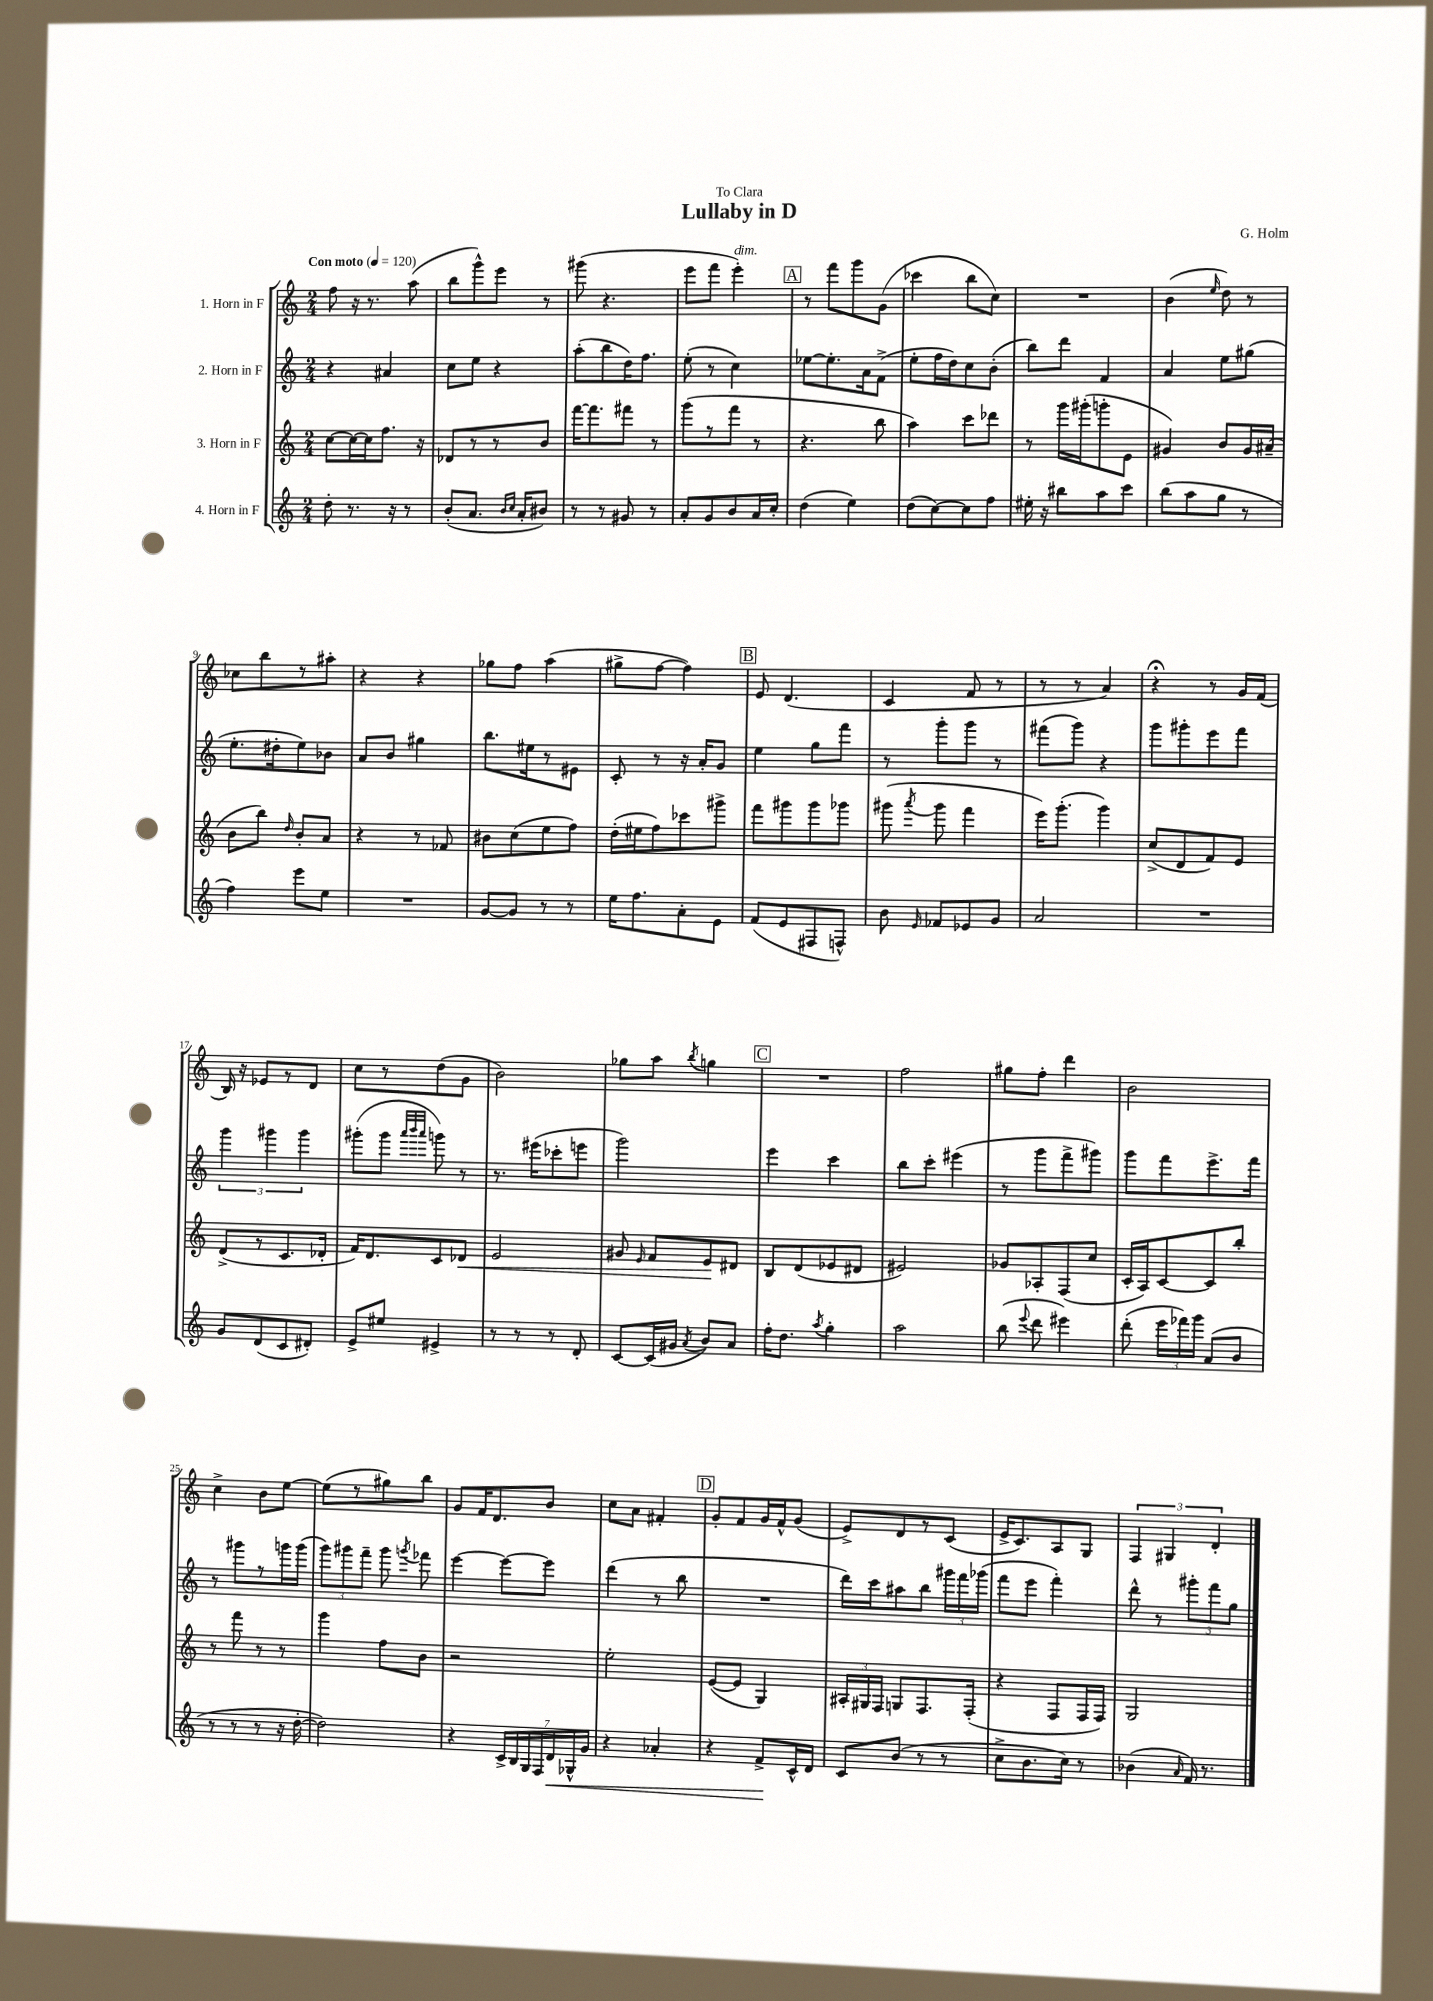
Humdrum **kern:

**kern	**dynam	**kern	**dynam	**kern	**kern
*part4	*part4	*part3	*part3	*part2	*part1
*staff4	*staff4	*staff3	*staff3	*staff2	*staff1
*I"4. Horn in F	*	*I"3. Horn in F	*	*I"2. Horn in F	*I"1. Horn in F
*clefG2	*	*clefG2	*	*clefG2	*clefG2
*k[]	*	*k[]	*	*k[]	*k[]
*M2/4	*	*M2/4	*	*M2/4	*M2/4
*MM120	*	*MM120	*	*MM120	*MM120
=1	=1	=1	=1	=1	=1
!	!	!	!	!	!LO:TX:a:B:t=Con moto
8dd'\	.	[8cc\L	.	4r	8ff\
8.r	.	16cc\L_	.	.	16r
.	.	16cc\J]	.	.	8.r
.	.	8.ff\J	.	4a#X/	.
16r	.	.	.	.	.
8r	.	.	.	.	(8aa\
.	.	16r	.	.	.
=2	=2	=2	=2	=2	=2
(8b'/L	.	8d-X/L	.	8cc\L	8bb\L
8.a/J	.	8r	.	8ee\J	8ggg^^\)
.	.	8r	.	4r	8eee\J
16qqb/LL	.	.	.	.	.
16qqcc/JJ	.	.	.	.	.
16a'/KL	.	.	.	.	.
8b#X/J)	.	8b/J	.	.	8r
=3	=3	=3	=3	=3	=3
8r	.	[16fff\KL	.	(8aa'\L	(8ggg#X\
.	.	8.fff\]	.	.	.
8r	.	.	.	8bb\	4.r
8g#X/	.	8fff#X\J	.	16dd\K)	.
.	.	.	.	8.ff\J	.
8r	.	8r	.	.	.
=4	=4	=4	=4	=4	=4
8a'/L	.	(8ggg\L	.	(8ee'\	8eee\L
8g/	.	8r	.	8r	8fff\J
!	!	!	!	!	!LO:TX:a:i:t=dim.
8b/	.	8fff\J	.	4cc\)	4eee'\)
16a/L	.	8r	.	.	.
16cc'/JJ	.	.	.	.	.
!!LO:REH:place=s1:t=A
=5	=5	=5	=5	=5	=5
(4dd\	.	4.r	.	[8ee-X\L	8r
.	.	.	.	8.ee-'\]	8fff\L
4ee\)	.	.	.	.	8ggg\
.	.	.	.	16a\k	.
.	.	8bb\	.	(8f^\J	(8g\J
=6	=6	=6	=6	=6	=6
(8dd\L	.	4aa\)	.	8ee'\L	4ccc-X\
[8cc\)	.	.	.	16ff\L	.
.	.	.	.	16dd\J)	.
8cc\]	.	8ccc\L	.	8cc\	8bb\L
8ff\J	.	8ddd-X\J	.	(8b'\J	8cc\J)
=7	=7	=7	=7	=7	=7
16ee#X'\	.	8r	.	8bb\L)	2r
16r	.	.	.	.	.
8bb#X\L	.	16ggg\LL	.	8ddd\J	.
.	.	(16ggg#X'\J	.	.	.
8aa\	.	8gggn'\	.	4f/	.
8ccc\J	.	8e\J	.	.	.
=8	=8	=8	=8	=8	=8
(8bb\L	.	4g#X/)	.	4a/	(4b\
8aa\	.	.	.	.	.
.	.	.	.	.	16qqee/
8gg\J	.	8b/L	.	8ee\L	8dd\)
8r	.	16g#/L	.	(8gg#X\J	8r
.	.	(16a#X~/JJ	.	.	.
!!LO:LB:g=z
=9	=9	=9	=9	=9	=9
4ff\)	.	8b\L	.	8.ee'\L	8cc-X\L
.	.	8bb\J)	.	.	8bb\
.	.	.	.	16dd#X'\k	.
.	.	16qqdd/	.	.	.
8eee\L	.	8b'/L	.	8ee\)	8r
8ee\J	.	8a/J	.	8b-X\J	8aa#X'\J
=10	=10	=10	=10	=10	=10
2r	.	4r	.	8a/L	4r
.	.	.	.	8b/J	.
.	.	8r	.	4gg#X\	4r
.	.	8f-X/	.	.	.
=11	=11	=11	=11	=11	=11
[8g/L	.	8b#X\L	.	8.bb\L	8gg-X\L
8g/J]	.	(8cc\	.	.	8ff\J
.	.	.	.	16ee#X\k	.
8r	.	8ee\	.	8r	(4aa\
8r	.	8ff\J)	.	8e#X\J	.
=12	=12	=12	=12	=12	=12
16ee\KL	.	(16dd'\LL	.	8c'/	8gg#X^\L
8.ff\	.	16ee#X\J	.	.	.
.	.	8ff\)	.	8r	[8ff\J
8a'\	.	8ccc-X\	.	16r	4ff\])
.	.	.	.	16a'/KL	.
8e\J	.	8ggg#X^\J	.	8g/J	.
!!LO:REH:place=s1:t=B
=13	=13	=13	=13	=13	=13
(8f/L	.	8fff\L	.	4ee\	8e/
8e/	.	8ggg#X\	.	.	(4.d/
8F#X/	.	8ggg#\	.	8gg\L	.
8Fn^^/J)	.	8ggg-X\J	.	8fff\J	.
=14	=14	=14	=14	=14	=14
8b\	.	(8ggg#X\	.	8r	4c/
16qqe/	.	8qaaa/	.	.	.
8f-X/L	.	8ggg#\	.	8ggg'\L	.
8e-X/	.	4fff\	.	8ggg\J	8f/
8g/J	.	.	.	8r	8r
=15	=15	=15	=15	=15	=15
2a/	.	16eee\KL)	.	(8fff#X\L	8r
.	.	(8.ggg'\J	.	.	.
.	.	.	.	8ggg\J)	8r
.	.	4ggg\)	.	4r	4a/)
=16	=16	=16	=16	=16	=16
2r	.	(8cc^/L	.	8ggg\L	4r;<
.	.	8d/	.	8ggg#X'\	.
.	.	8f/)	.	8eee\	8r
.	.	8e/J	.	8fff\J	16g/LL
.	.	.	.	.	(16f/JJ
!!LO:LB:g=z
=17	=17	=17	=17	=17	=17
8g/L	.	(8d^/L	.	6ggg\	16B/)
.	.	.	.	.	16r
(8d/	.	8r	.	.	8e-X/L
.	.	.	.	6ggg#X\	.
8c/	.	8.c/	.	.	8r
.	.	.	.	6ggg#\	.
8d#X'/J)	.	.	.	.	8d/J
.	.	16d-X'/Jk	.	.	.
=18	=18	=18	=18	=18	=18
8e^/L	.	16f/KL)	.	(8ggg#X'\L	8cc\L
.	.	8.d/	.	.	.
8ee#X/J	.	.	.	8ggg#\J	8r
.	.	.	.	32qqaaa/LLL	.
.	.	.	.	32qqbbb/	.
.	.	.	.	32qqaaa/JJJ	.
4e#X^/	.	8c/	.	8gggn\)	(8dd\
!	!	!	!LO:HP:b	!	!
.	.	8d-X/J	<	8r	8g\J
=19	=19	=19	=19	=19	=19
8r	.	2e/	.	8.r	2b\)
8r	.	.	.	.	.
.	.	.	.	(16eee#X\KL	.
8r	.	.	.	8ccc-X'\	.
8d'/	.	.	.	8eeen\J	.
=20	=20	=20	=20	=20	=20
[8c/L	.	8g#X/	.	2ggg\)	8gg-X\L
.	.	16qqe/	.	.	.
(16c/L]	.	8f/L	.	.	8aa\J
16g#X/JJ	.	.	.	.	.
8qa/	.	.	.	.	8qbb/
8b/L)	.	8e/	.	.	4ggn\
8a/J	.	8d#X/J	[	.	.
!!LO:REH:place=s1:t=C
=21	=21	=21	=21	=21	=21
16ff'\KL	.	8B/L	.	4eee\	2r
8.dd\J	.	.	.	.	.
.	.	(8d/	.	.	.
8qaa/	.	.	.	.	.
4gg'\	.	8e-X/	.	4ccc\	.
.	.	8d#X/J	.	.	.
=22	=22	=22	=22	=22	=22
2aa\	.	2e#X/)	.	8bb\L	2ff\
.	.	.	.	8ccc'\J	.
.	.	.	.	(4eee#X\	.
=23	=23	=23	=23	=23	=23
(8bb\	.	8g-X/L	.	8r	8gg#X\L
8qqeee/	.	.	.	.	.
8ddd\	.	8A-X'/	.	8ggg\L	8ff'\J
4eee#X\)	.	(8F/	.	8fff^\	4ddd\
.	.	8cc/J	.	8ggg#X\J)	.
=24	=24	=24	=24	=24	=24
(8ddd'\	.	16c'/LL	.	8ggg\L	2b\
.	.	16A/J)	.	.	.
24eee\LL	.	[8c/	.	8fff\	.
24fff-X\)	.	.	.	.	.
24ggg\JJ	.	.	.	.	.
(8a/L	.	8c/]	.	8.eee^\	.
8b/J	.	8bb'/J	.	.	.
.	.	.	.	16fff\Jk	.
!!LO:LB:g=z
=25	=25	=25	=25	=25	=25
8r	.	8r	.	8r	4cc^\
8r	.	8fff\	.	8ggg#X\L	.
8r	.	8r	.	8r	8b\L
16r	.	8r	.	16gggn\L	[8ee\J
[16dd'\	.	.	.	(16ggg\JJ	.
=26	=26	=26	=26	=26	=26
2dd\])	.	4ggg\	.	12ggg\L)	(8ee\L]
.	.	.	.	12ggg#X\	.
.	.	.	.	.	8r
.	.	.	.	12fff~\J	.
.	.	8ff\L	.	8ggg#\	8gg#X\)
.	.	.	.	8qgggn/	.
.	.	8b\J	.	8fff-X\	8bb\J
=27	=27	=27	=27	=27	=27
4r	.	2r	.	[4eee\	8g/L
.	.	.	.	.	16f/K
.	.	.	.	.	8.d/
28c^/LL	.	.	.	8eee\L_	.
28B/	.	.	.	.	.
28G/	.	.	.	.	.
28F/	.	.	.	.	.
.	.	.	.	8eee\J]	8b/J
!	!LO:HP:b	!	!	!	!
28d/	<	.	.	.	.
28G-X^^/	.	.	.	.	.
28g/JJ	.	.	.	.	.
=28	=28	=28	=28	=28	=28
4r	.	2ee'\	.	(4ddd\	8cc\L
.	.	.	.	.	8a\J
4a-X'/	.	.	.	8r	4f#X'/
.	.	.	.	8bb\	.
!!LO:REH:place=s1:t=D
=29	=29	=29	=29	=29	=29
4r	.	([8e/L	.	2r	8g'/L
.	.	8e/J]	.	.	8f/
8f^/L	.	4G/)	.	.	16g/L
.	.	.	.	.	16f^^/J
16c^^/L	[	.	.	.	(8g/J
16d/JJ	.	.	.	.	.
=30	=30	=30	=30	=30	=30
8c/L	.	24A#X'/LL	.	16ddd\LL)	8e^/L)
.	.	24G#X/	.	.	.
.	.	.	.	16ccc\J	.
.	.	24F/JJ	.	.	.
(8b/J	.	8Gn/L	.	8aa#X\	8d/
8r	.	8.F/	.	8bb\J	8r
8r	.	.	.	24ggg#X\LL	(8c/J
.	.	.	.	24fff\	.
.	.	(16F'/Jk	.	.	.
.	.	.	.	(24ggg-X\JJ	.
=31	=31	=31	=31	=31	=31
8cc^\L	.	4r	.	8fff\L	16e^/KL
.	.	.	.	.	8.c/)
8.b\	.	.	.	8eee\J	.
.	.	8F/L	.	4fff'\)	8A/
16cc\Jk)	.	.	.	.	.
8r	.	16F/L	.	.	8G/J
.	.	16F/JJ)	.	.	.
=32	=32	=32	=32	=32	=32
(4b-X\	.	2G/	.	8ddd^^\	6F/
.	.	.	.	8r	.
.	.	.	.	.	6G#X/
16qqa/	.	.	.	.	.
16f/)	.	.	.	12ggg#X'\L	.
8.r	.	.	.	.	.
.	.	.	.	12fff\	6d'/
.	.	.	.	12gg\J	.
==	==	==	==	==	==
*-	*-	*-	*-	*-	*-
